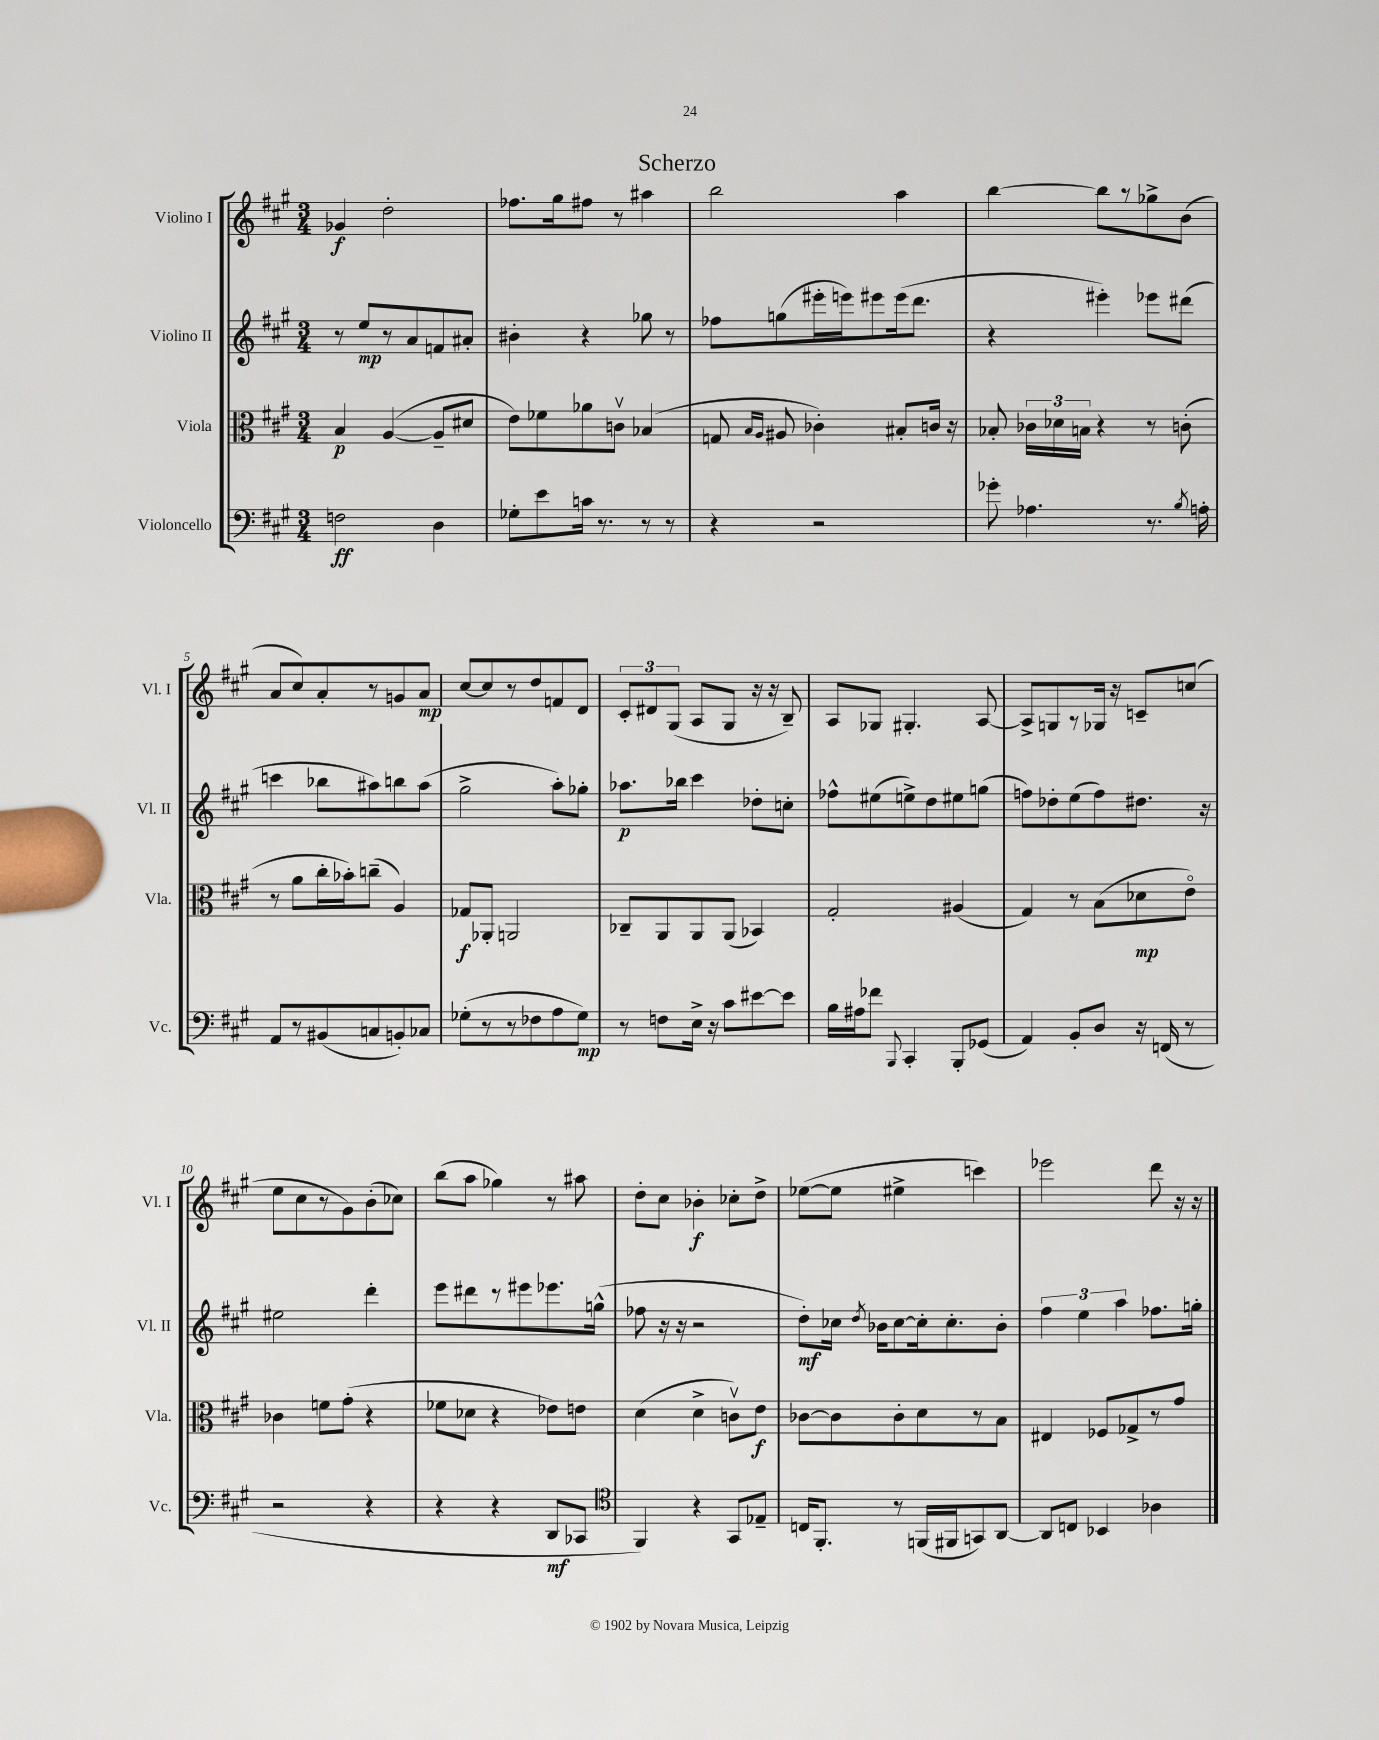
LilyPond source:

\header { title = "Scherzo" }
<<
\new StaffGroup <<
\new Staff = "s0" \with { instrumentName = "Violino I" shortInstrumentName = "Vl. I" } {
    \clef treble \key a \major \numericTimeSignature \time 3/4
    \autoBeamOff ges'4\f d''2-. |
    fes''8.[ gis''16 fis''8] r8 ais''4 |
    b''2 a''4 |
    b''4~ b''8[ r8 ges''8-> b'8]( |
    a'8[ cis''8) a'8-. r8 g'8 a'8]\mp |
    cis''8[~ cis''8 r8 d''8 f'8 d'8] |
    \tuplet 3/2 { cis'8[-. dis'8 gis8]( } a8[ gis8] r16 r16 b8--) |
    a8[ ges8] gis4.-. a8~ |
    a8[-> g8 r8 ges16] r16 c'8[-- c''8]( |
    e''8[ cis''8 r8 gis'8) b'8-.( ces''8]) |
    b''8[( a''8] ges''4) r8 ais''8 |
    d''8[-. cis''8] bes'4-.\f ces''8[-. d''8]-> |
    ees''8[~( ees''8] eis''4-> c'''4) |
    ees'''2 d'''8 r16 r16 \bar "|." |
}
\new Staff = "s1" \with { instrumentName = "Violino II" shortInstrumentName = "Vl. II" } {
    \clef treble \key a \major \numericTimeSignature \time 3/4
    \autoBeamOff r8 e''8[\mp r8 a'8 f'8 ais'8]-. |
    bis'4-. r4 ges''8 r8 |
    fes''8[ g''8( eis'''16-. e'''16) eis'''8 eis'''16( d'''8.] |
    r4 eis'''4-.) ees'''8[ dis'''8]( |
    c'''4 bes''8[ ais''8) b''8 ais''8]( |
    gis''2-> a''8[-.) ges''8]-. |
    aes''8.[\p bes''16] cis'''4 des''8[-. c''8]-. |
    fes''8[-^ eis''8( e''8->) d''8 eis''8 g''8]( |
    f''8[) des''8-. e''8( f''8) dis''8.] r16 |
    eis''2 d'''4-. |
    e'''8[ dis'''8 r8 eis'''8 ees'''8. g''16]-^( |
    fes''8 r16 r16 r2 |
    d''8[-.\mf) ces''16] \acciaccatura { d''8 } bes'16[ ces''8~ ces''16-. ces''8.-. bes'8]-. |
    \tuplet 3/2 { fis''4 e''4 a''4 } fes''8.[ g''16]-. \bar "|." |
}
\new Staff = "s2" \with { instrumentName = "Viola" shortInstrumentName = "Vla." } {
    \clef alto \key a \major \numericTimeSignature \time 3/4
    \autoBeamOff b4\p a4~( a8[-- dis'8] |
    e'8[) fes'8 aes'8 c'8]\upbow bes4( |
    g8 \grace { b16[ a16] } ais8 ces'4-.) bis8[-. c'16] r16 |
    bes8-. \tuplet 3/2 { ces'16[ des'16 b16] } r4 r8 c'8-.( |
    r8 a'8[ cis''16-. bes'16-.) c''8]--( a4) |
    ges8[\f aes,8]-. a,2 |
    ces8[-- a,8 a,8 a,8]( bes,4) |
    gis2-. ais4( |
    gis4) r8 b8[( des'8\mp e'8]\flageolet) |
    ces'4 f'8[ gis'8]-.( r4 |
    fes'8[ des'8] r4 ees'8[) e'8] |
    d'4( d'4-> c'8[\upbow) e'8]\f |
    ces'8[~ ces'8 ces'8-. d'8 r8 b8] |
    eis4 fes8[ ges8-> r8 gis'8] \bar "|." |
}
\new Staff = "s3" \with { instrumentName = "Violoncello" shortInstrumentName = "Vc." } {
    \clef bass \key a \major \numericTimeSignature \time 3/4
    \autoBeamOff f2\ff d4 |
    ges8[-. e'8 c'16] r8. r8 r8 |
    r4 r2 |
    ges'8-. aes4. r8. \acciaccatura { b8 } a16-. |
    a,8[ r8 bis,8( c8 b,8-.) ces8] |
    ges8[-.( r8 r8 fes8 a8 ges8]\mp) |
    r8 f8[ e16]-> r16 cis'8[ eis'8~ eis'8] |
    b16[ ais16 fes'8] \appoggiatura { b,,8 } cis,4-. b,,8[-. ges,8]( |
    a,4) b,8[-. d8] r16 f,16( r8 |
    r2 r4 |
    r4 r4 d,8[\mf ces,8] |
    \clef tenor fis,4) r4 gis,8[ ees8]-- |
    c16[ fis,8.]-. r8 f,16[( fis,16 g,8) a,8]~ |
    a,8[ c8] bes,4 aes4 \bar "|." |
}
>>
>>
